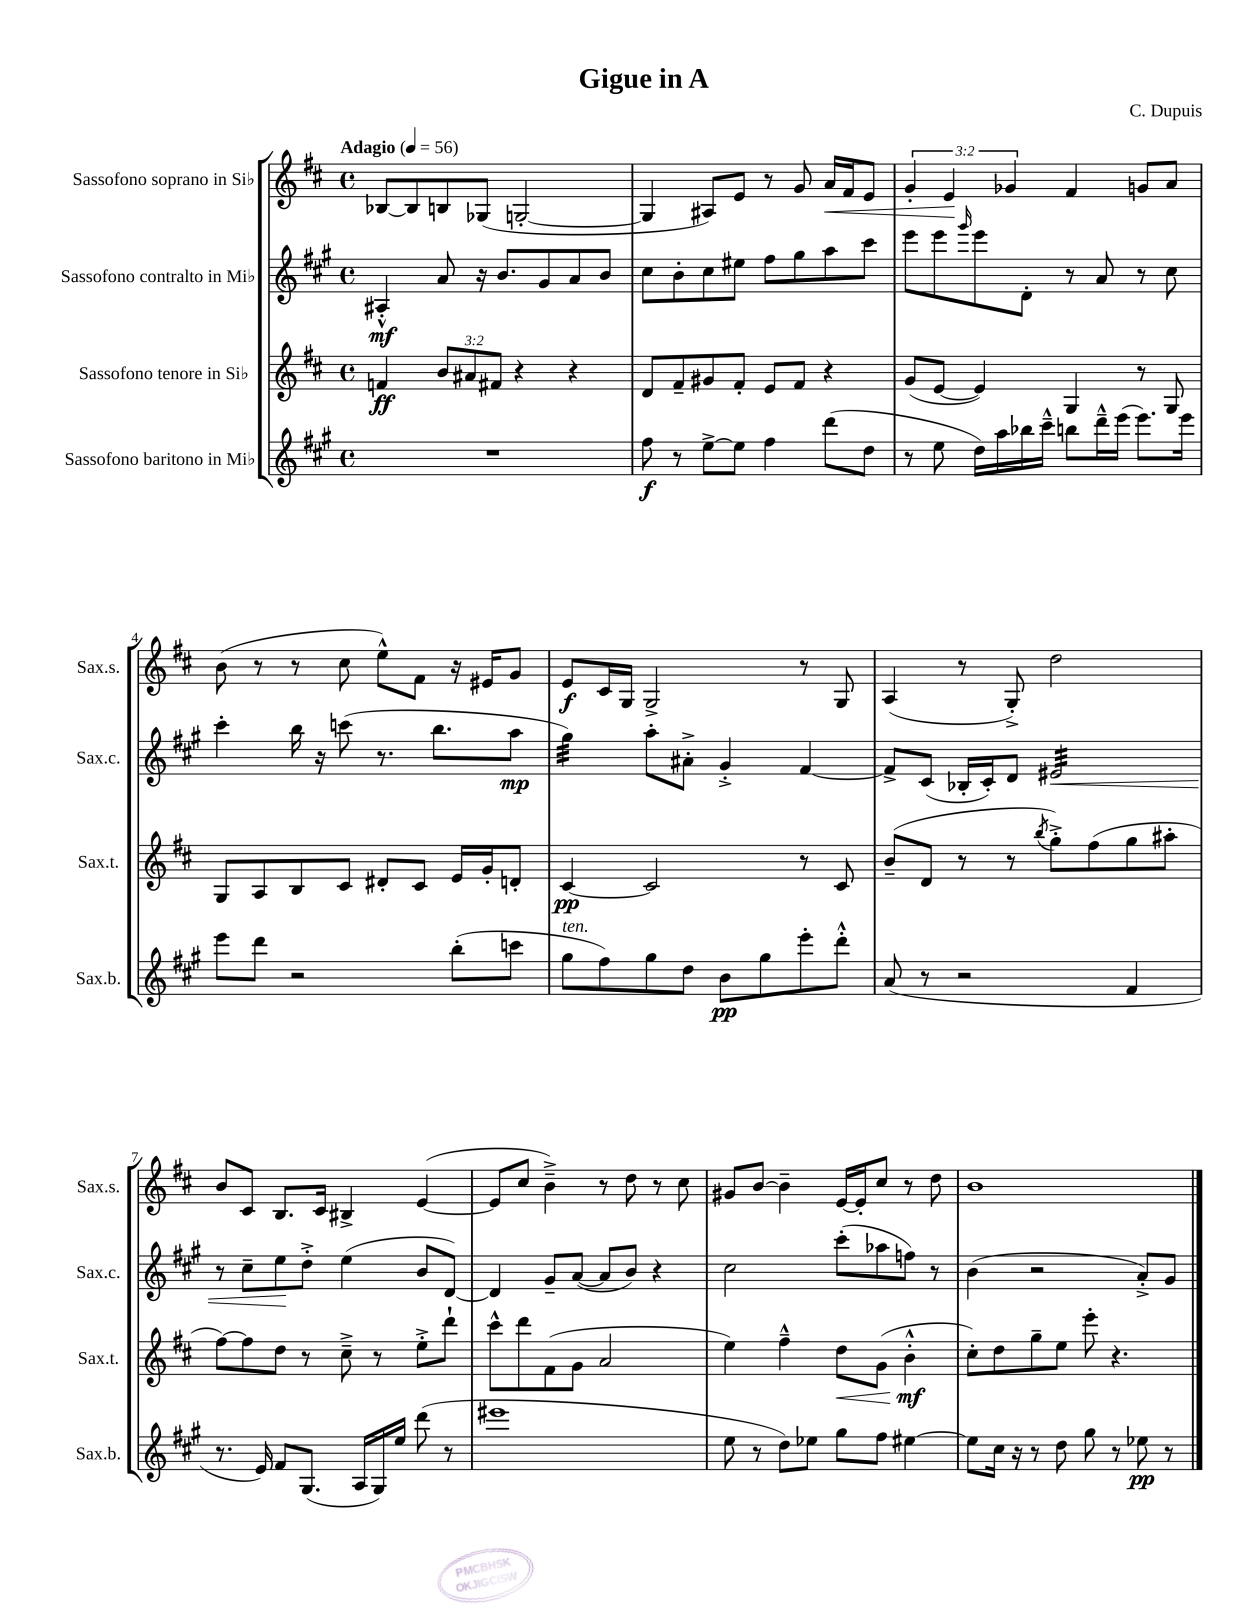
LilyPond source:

\header { title = "Gigue in A" composer = "C. Dupuis" }
<<
\new StaffGroup <<
\new Staff = "s0" \with { instrumentName = "Sassofono soprano in Sib" shortInstrumentName = "Sax.s." } {
    \clef treble \key d \major \defaultTimeSignature \time 4/4 \override Staff.TupletNumber.text = #tuplet-number::calc-fraction-text \tempo "Adagio" 4 = 56
    bes8~ bes8 b8 ges8( g2~-. |
    g4 ais8) e'8 r8 g'8 a'16\< fis'16 e'8 |
    \tuplet 3/2 { g'4-. e'4\! ges'4 } fis'4 g'8 a'8 |
    b'8( r8 r8 cis''8 e''8-^) fis'8 r16 eis'16 g'8 |
    e'8\f cis'16 g16 g2-> r8 g8 |
    a4( r8 g8-.->) d''2 |
    b'8 cis'8 b8. cis'16 bis4-> e'4~( |
    e'8 cis''8 b'4--->) r8 d''8 r8 cis''8 |
    gis'8 b'8~ b'4-- e'16~ e'16-. cis''8 r8 d''8 |
    b'1 \bar "|." |
}
\new Staff = "s1" \with { instrumentName = "Sassofono contralto in Mib" shortInstrumentName = "Sax.c." } {
    \clef treble \key a \major \defaultTimeSignature \time 4/4
    ais4-.-^\mf a'8 r16 b'8. gis'8 a'8 b'8 |
    cis''8 b'8-. cis''8 eis''8 fis''8 gis''8 a''8 cis'''8 |
    e'''8 e'''8 \grace { gis'''16 } e'''8 d'8-. r8 a'8 r8 cis''8 |
    cis'''4-. b''16 r16 c'''8( r8. b''8. a''8\mp |
    gis''4:32) a''8-. ais'8-.-> gis'4-.-> fis'4~ |
    fis'8-> cis'8( bes16-. cis'16-.) d'8 eis'2:32\< |
    r8 cis''8-- e''8\! d''8-.-> e''4( b'8 d'8~) |
    d'4 gis'8-- a'8~( a'8 b'8) r4 |
    cis''2 cis'''8-.( aes''8 f''8) r8 |
    b'4( r2 a'8-.->) gis'8 \bar "|." |
}
\new Staff = "s2" \with { instrumentName = "Sassofono tenore in Sib" shortInstrumentName = "Sax.t." } {
    \clef treble \key d \major \defaultTimeSignature \time 4/4 \override Staff.TupletNumber.text = #tuplet-number::calc-fraction-text
    f'4\ff \tuplet 3/2 { b'8 ais'8 fis'8 } r4 r4 |
    d'8 fis'8-- gis'8 fis'8-. e'8 fis'8 r4 |
    g'8( e'8~ e'4) g4 r8 g8 |
    g8 a8 b8 cis'8 dis'8-. cis'8 e'16 g'16-. d'8-. |
    cis'4~\pp cis'2 r8 cis'8 |
    b'8--( d'8 r8 r8 \acciaccatura { b''8 } g''8-.->) fis''8( g''8 ais''8-. |
    fis''8~) fis''8 d''8 r8 cis''8---> r8 e''8-.-> d'''8-! |
    cis'''8-^ d'''8 fis'8( g'8 a'2 |
    e''4) fis''4---^ d''8\< g'8( b'4-.-^\mf\! |
    cis''8-.) d''8 g''8-- e''8 e'''8-. r4. \bar "|." |
}
\new Staff = "s3" \with { instrumentName = "Sassofono baritono in Mib" shortInstrumentName = "Sax.b." } {
    \clef treble \key a \major \defaultTimeSignature \time 4/4
    R1 |
    fis''8\f r8 e''8~-> e''8 fis''4 d'''8( d''8 |
    r8 e''8 d''16) a''16 bes''16 cis'''16---^ b''8 d'''16---^ e'''16( e'''8.) e'''16 |
    e'''8 d'''8 r2 b''8-.( c'''8 |
    gis''8^\markup { \italic "ten." } fis''8) gis''8 d''8 b'8\pp gis''8 e'''8-. d'''8-.-^ |
    a'8( r8 r2 fis'4 |
    r8. e'16) fis'8 gis8.( a16 gis16) e''16 d'''8( r8 |
    eis'''1 |
    e''8 r8 d''8) ees''8 gis''8 fis''8 eis''4~ |
    eis''8 cis''16 r16 r8 d''8 gis''8 r8 ees''8\pp r8 \bar "|." |
}
>>
>>
